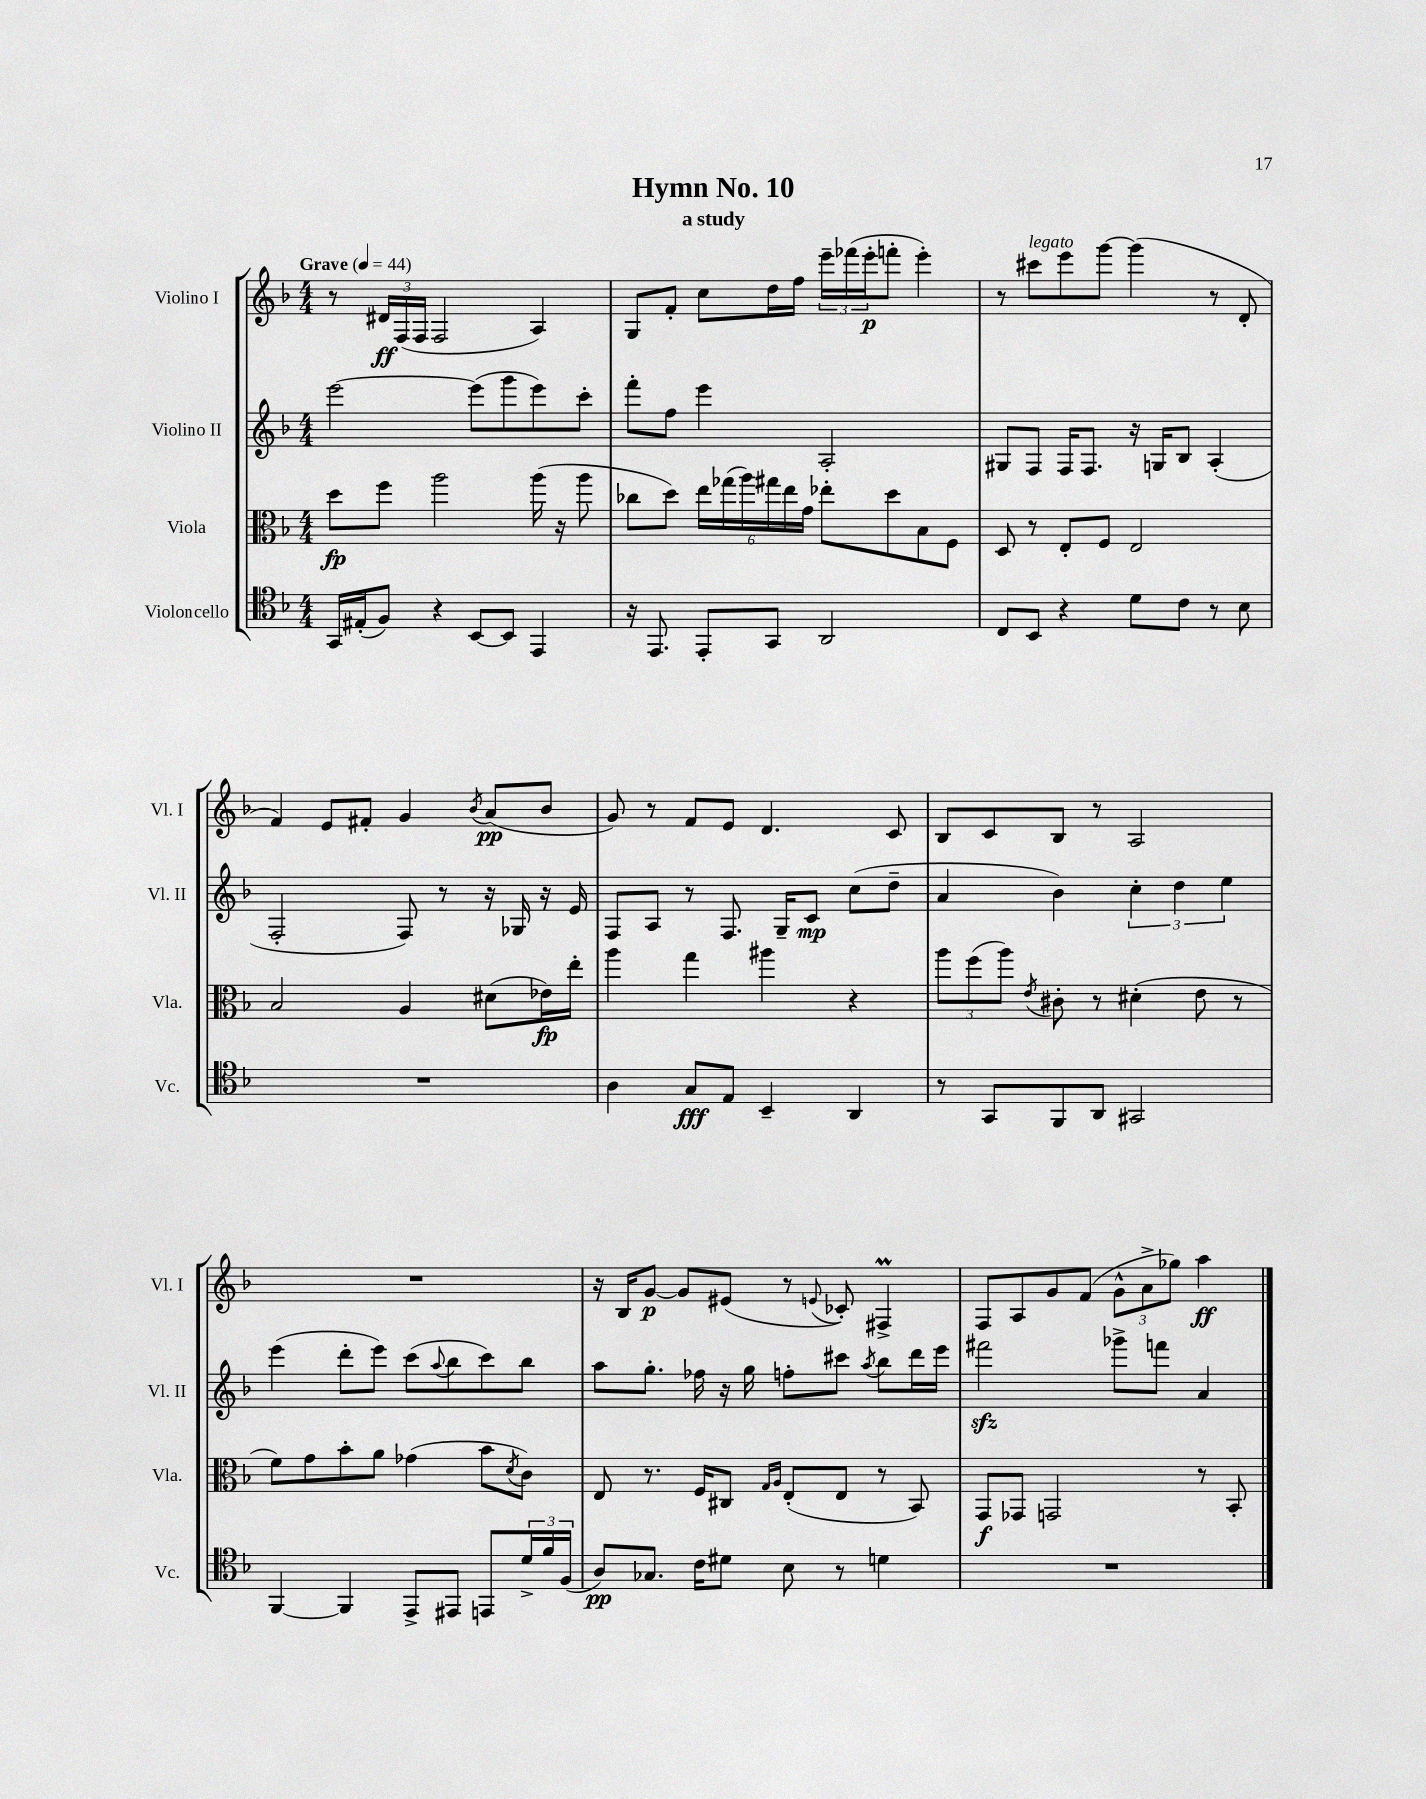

**kern	**kern	**kern	**kern
*staff4	*staff3	*staff2	*staff1
*clefC4	*clefC3	*clefG2	*clefG2
*k[b-]	*k[b-]	*k[b-]	*k[b-]
*M4/4	*M4/4	*M4/4	*M4/4
*MM44	*MM44	*MM44	*MM44
16GG	8dd	[2eee	8r
(16E#'	.	.	.
8F)	8ff	.	24d#
.	.	.	(24F
.	.	.	24F
4r	2aa	.	2F
[8BB-	.	(8eee]	.
8BB-]	.	8ggg	.
4EE	(16aa	8eee)	4A)
.	16r	.	.
.	8aa	8ccc'	.
=	=	=	=
16r	8cc-	8fff'	8G
8.EE	.	.	.
.	8dd)	8ff	8f'
8EE'	24ee	4eee	8cc
.	(24gg-	.	.
.	24aa)	.	.
8GG	24gg#	.	16dd
.	24ee	.	.
.	.	.	16ff
.	24g	.	.
2AA	8ee-'	2A'	24eee~
.	.	.	(24fff-
.	.	.	24eee'
.	8dd	.	8fff'
.	8B-	.	4eee')
.	8F	.	.
=	=	=	=
8C	8D	8G#	8r
8BB-	8r	8F	8ccc#
4r	8E'	16F	8eee
.	.	8.F	.
.	8F	.	[8ggg
8d	2E	16r	(4ggg]
.	.	16G	.
8c	.	8B-	.
8r	.	(4A'	8r
8B-	.	.	8d'
=	=	=	=
1r	2B-	2F'	4f)
.	.	.	8e
.	.	.	8f#'
.	4A	8F)	4g
.	.	8r	.
.	.	.	8qb-
.	(8d#	16r	(8a
.	.	16G-	.
.	16e-)	16r	8b-
.	16ee'	16e	.
=	=	=	=
4A	4aa	8F	8g)
.	.	8A	8r
8G	4gg	8r	8f
8E	.	8.F	8e
4BB-~	4aa#	.	4.d
.	.	16G~	.
.	.	8c	.
4AA	4r	(8cc	.
.	.	8dd~	8c
=	=	=	=
8r	12aa	4a	8B-
.	(12ff	.	.
8GG	.	.	8c
.	12aa)	.	.
.	8qe	.	.
8FF	8c#'	4b-)	8B-
8AA	8r	.	8r
2GG#	(4d#'	6cc'	2A
.	.	6dd	.
.	8e	.	.
.	.	6ee	.
.	8r	.	.
=	=	=	=
[4FF	8f)	(4eee	1r
.	8g	.	.
4FF]	8b-'	8ddd'	.
.	8a	8eee)	.
8EE^	(4g-	(8ccc	.
.	.	8qqaa	.
8EE#	.	8bb-	.
8EE	8b-	8ccc)	.
.	8qd	.	.
24d^	8c)	8bb-	.
24f	.	.	.
(24F	.	.	.
=	=	=	=
8A)	8E	8aa	16r
.	.	.	16B-
8.G-	8.r	8.gg'	[8g
.	.	.	8g]
16c	16F	16ff-	.
8d#	8C#	16r	(8e#
.	.	16gg	.
.	16qqG	.	.
.	16qqA	.	.
8B-	(8E'	8ff'	8r
.	.	.	8qqe
8r	8E	8ccc#	8c-')
.	.	8qaa	.
4d	8r	8bb-	4F#^
.	8BB-)	16ddd	.
.	.	16eee	.
=	=	=	=
1r	8GG	2fff#	8F
.	8GG-	.	8A
.	2GG	.	8g
.	.	.	(8f
.	.	8ggg-^	12g^^
.	.	.	12a^
.	.	8fff	.
.	.	.	12gg-)
.	8r	4a	4aa
.	8BB-'	.	.
==	==	==	==
*-	*-	*-	*-
